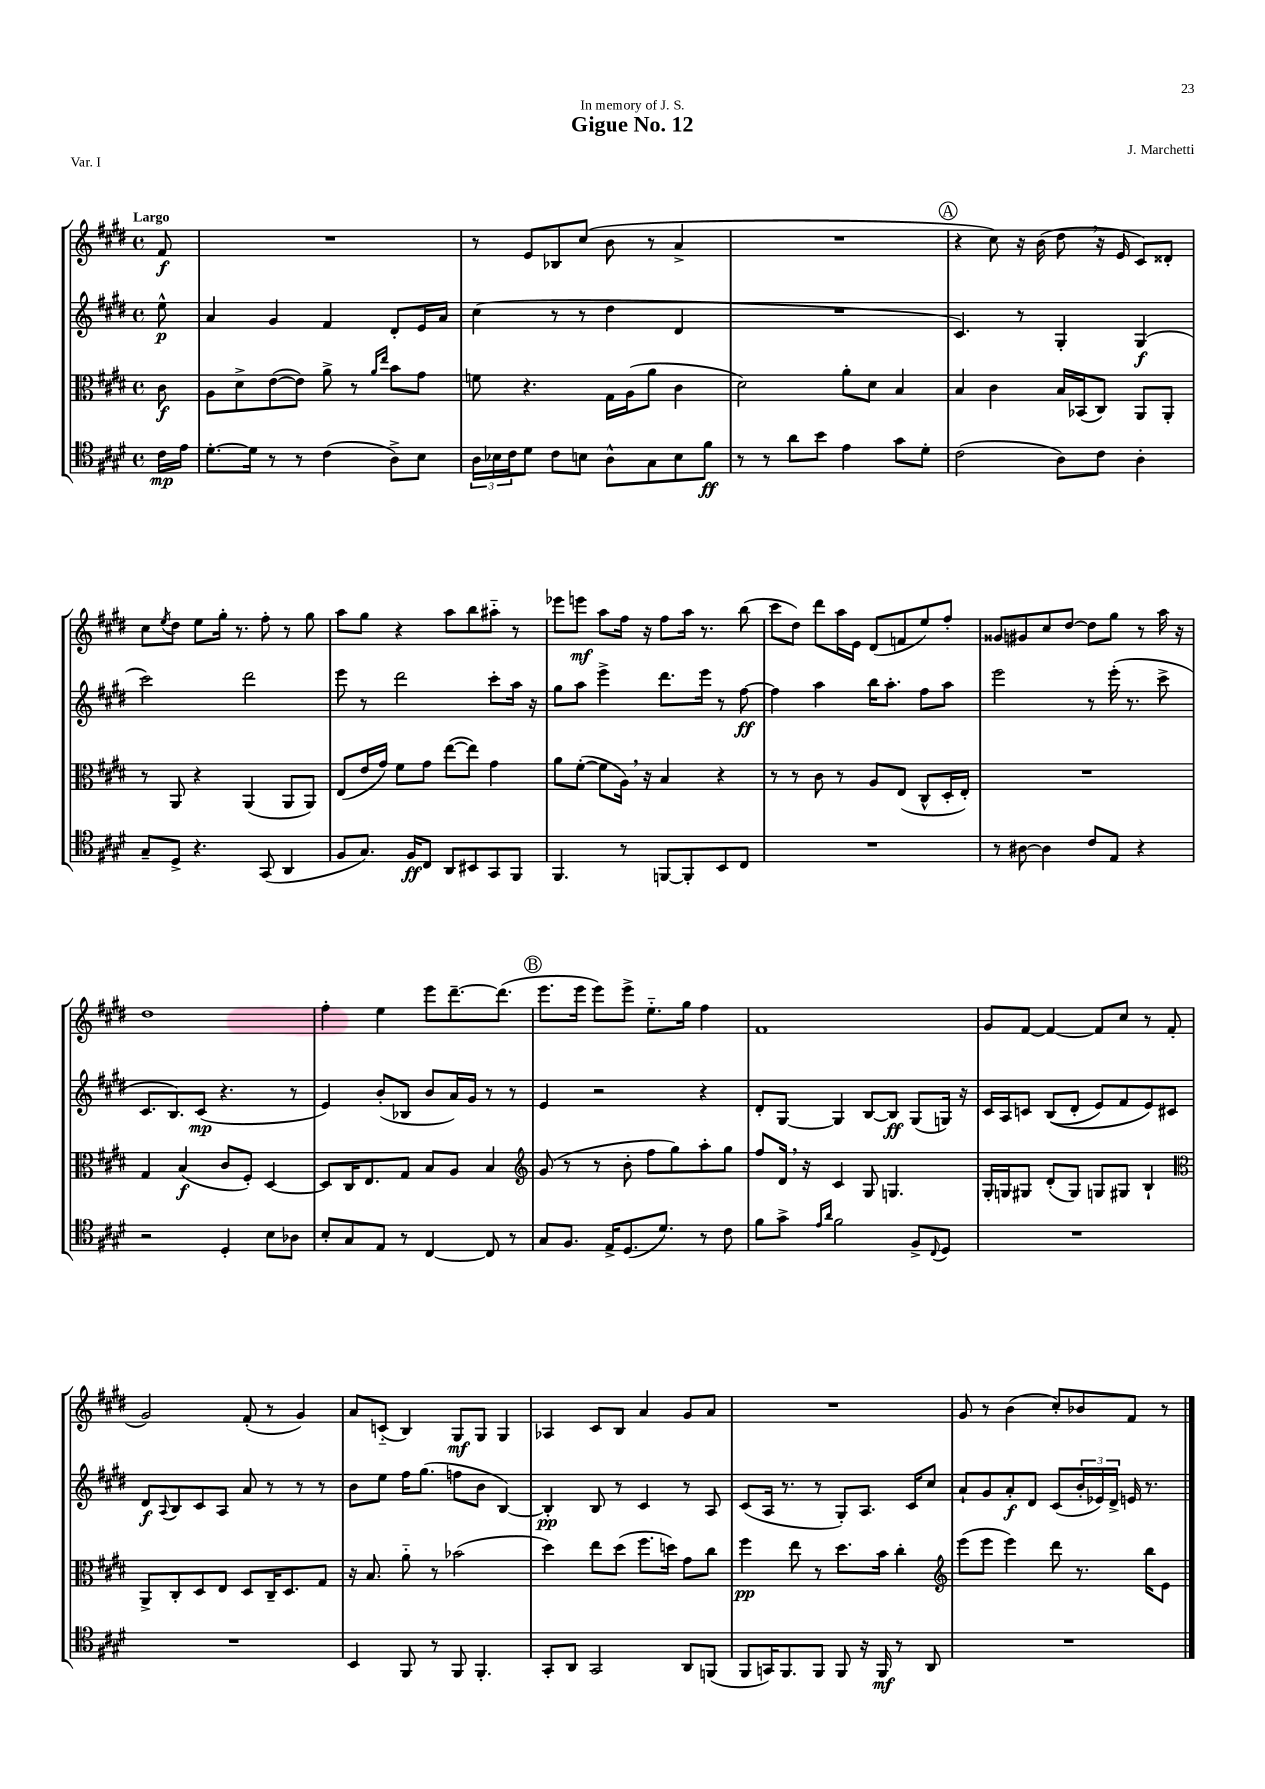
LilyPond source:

\header { title = "Gigue No. 12" composer = "J. Marchetti" dedication = "In memory of J. S." piece = "Var. I" }
<<
\new StaffGroup <<
\new Staff = "s0" {
    \clef treble \key e \major \defaultTimeSignature \time 4/4 \partial 8 \tempo "Largo"
    fis'8\f |
    R1 |
    r8 e'8 bes8 cis''8( b'8 r8 a'4-> |
    R1 |
    \mark \markup { \circle "A" } r4 cis''8) r16 b'16( dis''8 \breathe r16 e'16 cis'8) disis'8-. |
    cis''8 \acciaccatura { e''8 } dis''8 e''8 gis''16-. r8. fis''8-. r8 gis''8 |
    a''8 gis''8 r4 a''8 b''8 ais''8-_ r8 |
    ees'''8 e'''8\mf a''8 fis''16 r16 fis''8 a''16 r8. b''8( |
    cis'''8 dis''8) dis'''8 a''16 e'16 dis'8( f'8 e''8) fis''8-. |
    gisis'8 gis'8 cis''8 dis''8~ dis''8 gis''8 r8 a''16 r16 |
    dis''1 |
    fis''4-. e''4 e'''8 dis'''8.~-- dis'''8.( |
    \mark \markup { \circle "B" } e'''8. e'''16 e'''8) e'''8-> e''8.-_ gis''16 fis''4 |
    fis'1 |
    gis'8 fis'8~ fis'4~ fis'8 cis''8 r8 fis'8( |
    gis'2) fis'8-.( r8 gis'4) |
    a'8 c'8-_( b4) gis8\mf gis8 gis4 |
    aes4 cis'8 b8 a'4 gis'8 a'8 |
    R1 |
    gis'8 r8 b'4( cis''8-.) bes'8 fis'8 r8 \bar "|." |
}
\new Staff = "s1" {
    \clef treble \key e \major \defaultTimeSignature \time 4/4 \partial 8
    e''8-^\p |
    a'4 gis'4 fis'4 dis'8-. e'16 a'16 |
    cis''4( r8 r8 dis''4 dis'4 |
    R1 |
    \mark \markup { \circle "A" } cis'4.) r8 gis4-. gis4\f( |
    cis'''2) dis'''2 |
    e'''8 r8 dis'''2 cis'''8-. a''16 r16 |
    gis''8 a''8 e'''4-> dis'''8. e'''16 r8 fis''8~\ff |
    fis''4 a''4 b''16 a''8.-. fis''8 a''8 |
    e'''2 r8 e'''16-.( r8. cis'''8-> |
    cis'8. b8.) cis'8\mp( r4. r8 |
    e'4) b'8-.( bes8 b'8 a'16) gis'16 r8 r8 |
    \mark \markup { \circle "B" } e'4 r2 r4 |
    dis'8-. gis8~ gis4 b8~ b8\ff gis8( g16) r16 |
    cis'16 a16 c'8 b8(\( dis'8-. e'8) fis'8 e'8\) cis'8 |
    dis'8\f \appoggiatura { a8 } b8 cis'8 a8 a'8 r8 r8 r8 |
    b'8 e''8 fis''16 gis''8.( f''8 b'8 b4~) |
    b4-.\pp b8 r8 cis'4 r8 a8 |
    cis'8( a16 r8. r8 gis8-.) a8. cis'16 cis''8 |
    a'8-! gis'8 a'8-.\f dis'8 cis'8( \tuplet 3/2 { b'16-. ees'16) dis'16-> } e'16 r8. \bar "|." |
}
\new Staff = "s2" {
    \clef alto \key e \major \defaultTimeSignature \time 4/4 \partial 8
    cis'8\f |
    a8 dis'8-> e'8~( e'8) a'8-> r8 \grace { a'16 e''16 } b'8 gis'8 |
    f'8 r4. gis16 a16( a'8 cis'4 |
    dis'2) a'8-. dis'8 b4 |
    \mark \markup { \circle "A" } b4 cis'4 b16 bes,16( cis8) a,8 a,8-. |
    r8 a,8 r4 a,4( a,8 a,8) |
    e8( e'16 gis'16) fis'8 gis'8 e''8~( e''8) gis'4 |
    a'8 fis'8~-.( fis'8 a16) \breathe r16 b4 r4 |
    r8 r8 cis'8 r8 a8 e8( cis8-^ dis16-. e16-.) |
    R1 |
    gis4 b4\f( cis'8 fis8-.) dis4~ |
    dis8 cis16 e8. gis8 b8 a8 b4 |
    \mark \markup { \circle "B" } \clef treble gis'8( r8 r8 b'8-. fis''8 gis''8) a''8-. gis''8 |
    fis''8 dis'16 \breathe r16 cis'4 gis8 g4. |
    gis16-. g16 gis8 dis'8-.( gis8) g8 gis8 b4-! |
    \clef alto a,8-> cis8-. dis8 e8 dis8 cis16-- dis8. gis8 |
    r16 b8. a'8-_ r8 bes'2( |
    dis''4) e''8 dis''8( fis''8. d''16) gis'8 cis''8 |
    fis''4\pp e''8 r8 dis''8. b'16 cis''4-. |
    \clef treble e'''8( e'''8 e'''4) dis'''8 r8. b''16 e'8 \bar "|." |
}
\new Staff = "s3" {
    \clef tenor \key e \major \defaultTimeSignature \time 4/4 \partial 8
    cis'16\mp e'16 |
    dis'8.~-. dis'16 r8 r8 cis'4( a8->) b8 |
    \tuplet 3/2 { a16 bes16 cis'16 } dis'8 cis'8 b8 a8-^ gis8 b8 fis'8\ff |
    r8 r8 a'8 b'8 e'4 gis'8 dis'8-. |
    \mark \markup { \circle "A" } cis'2( a8) cis'8 a4-. |
    gis8-- dis8-> r4. gis,8( a,4 |
    fis8 gis8.) fis16\ff cis8 a,8 bis,8 gis,8 fis,8 |
    fis,4. r8 f,8~ f,8-. b,8 cis8 |
    R1 |
    r8 ais8~ ais4 cis'8 e8 r4 |
    r2 dis4-. b8 aes8 |
    b8-. gis8 e8 r8 cis4~ cis8 r8 |
    \mark \markup { \circle "B" } gis8 fis8. e16-> dis8.( dis'8.) r8 cis'8 |
    fis'8 gis'8-> \grace { e'16 a'16 } fis'2 fis8-> \appoggiatura { cis8 } dis8 |
    R1 |
    R1 |
    b,4 fis,8 r8 fis,8 fis,4.-. |
    gis,8-. a,8 gis,2 a,8 f,8( |
    fis,8 g,16) fis,8. fis,8 fis,8 r16 fis,16\mf r8 a,8 |
    R1 \bar "|." |
}
>>
>>
\layout { \context { \Score \remove "Bar_number_engraver" } }
